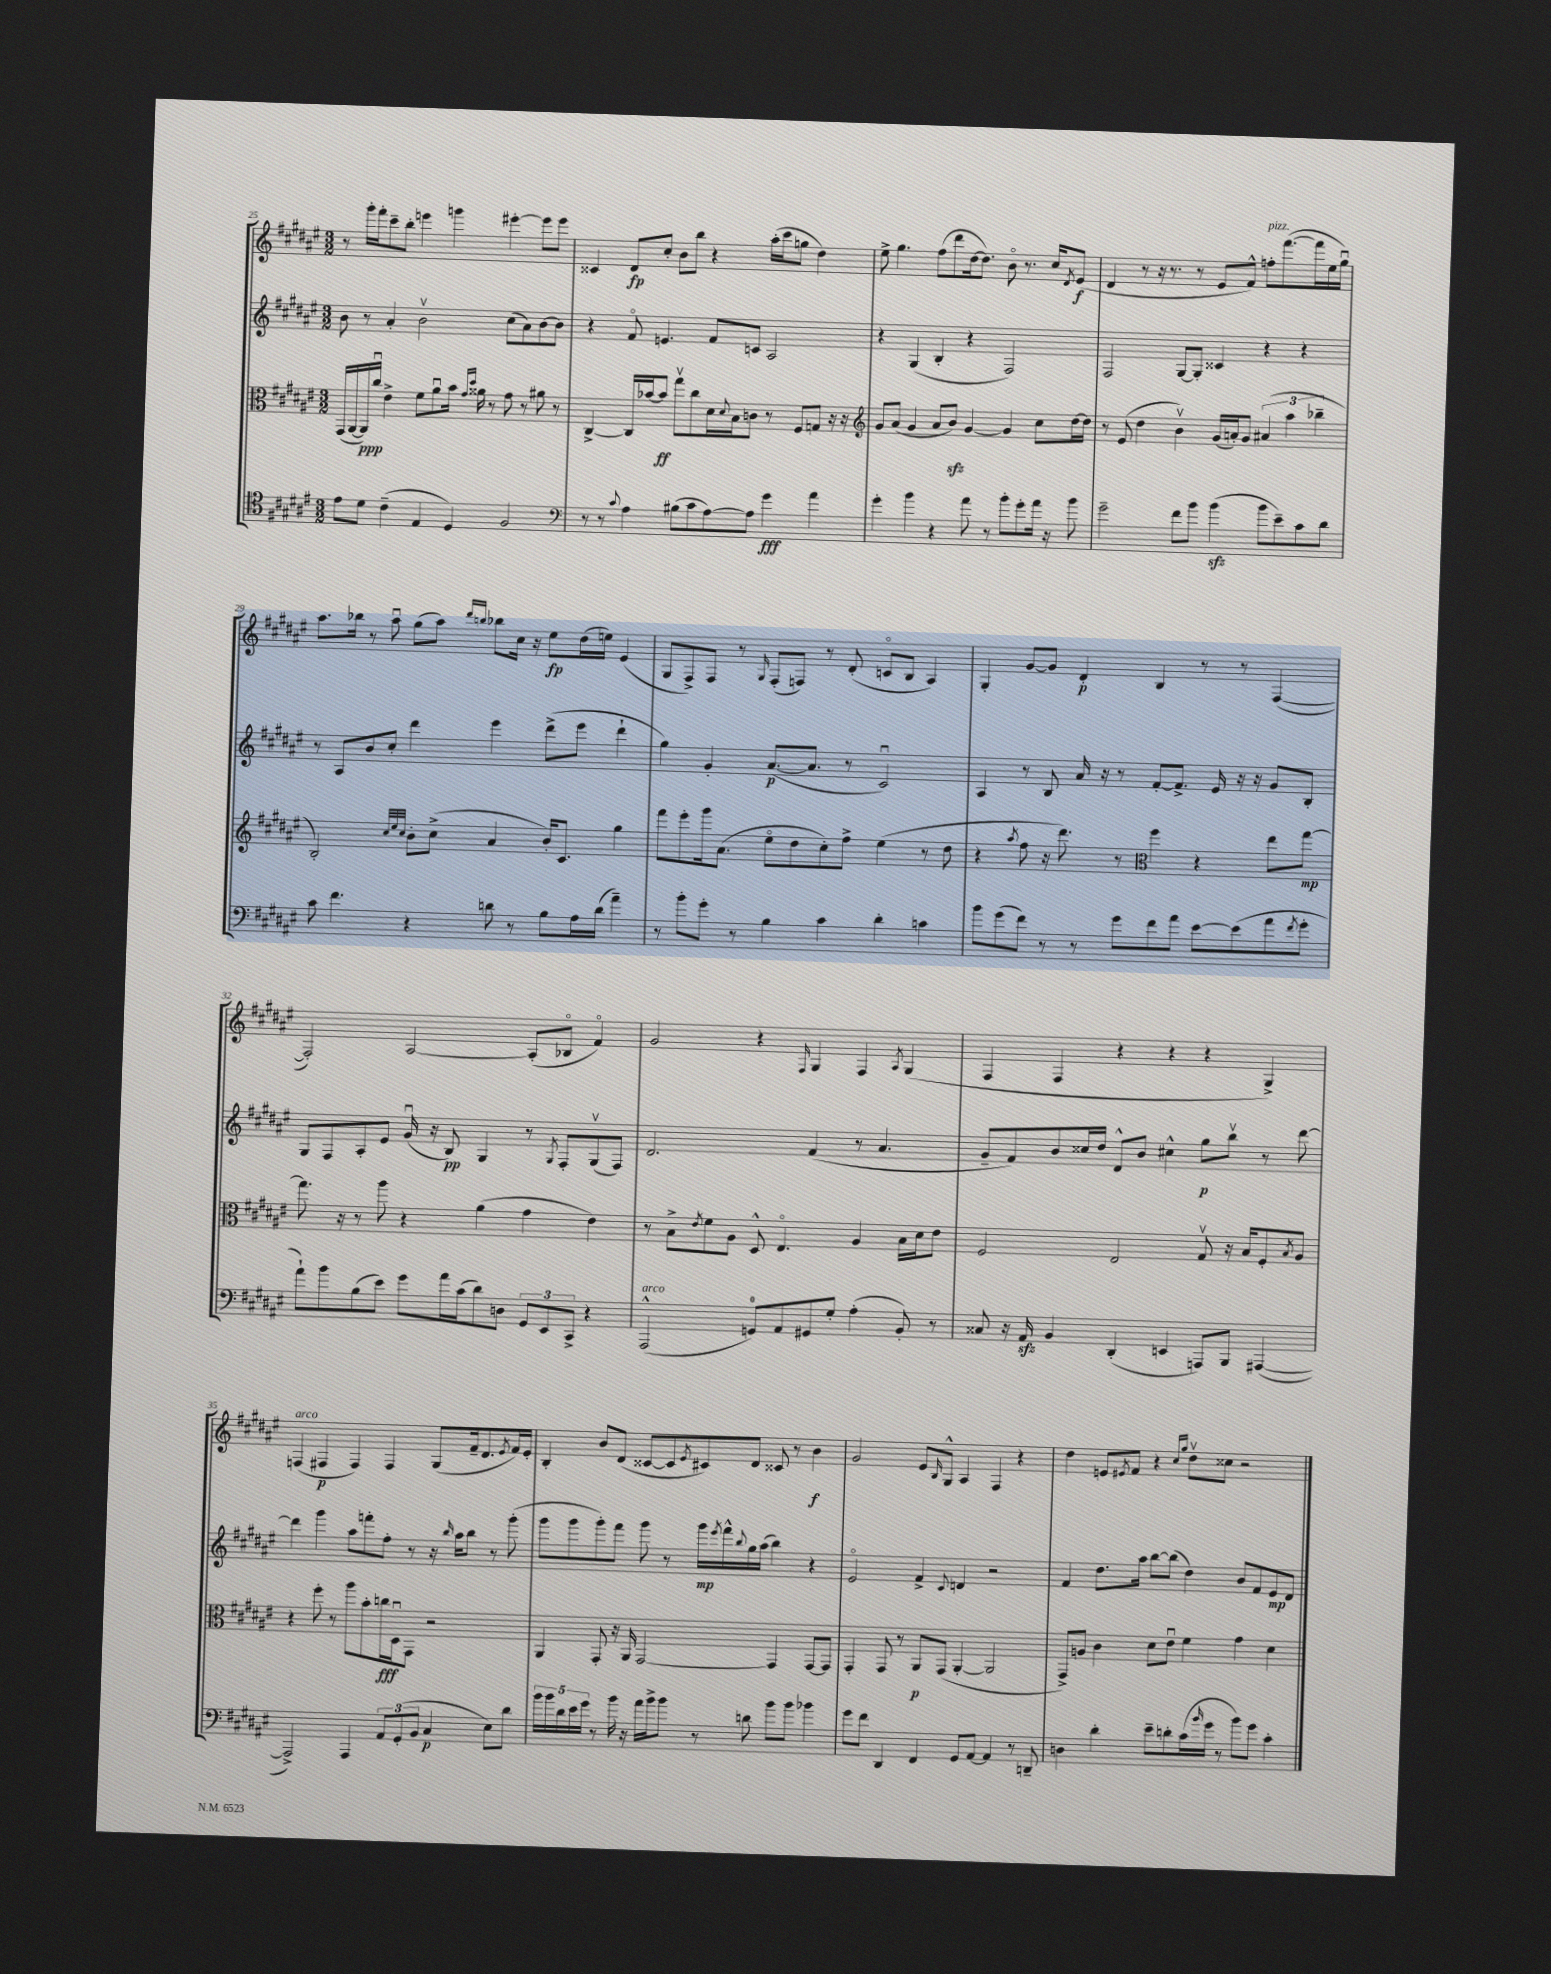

**kern	**kern	**kern	**kern
*staff4	*staff3	*staff2	*staff1
*clefC4	*clefC3	*clefG2	*clefG2
*k[f#c#g#d#a#e#]	*k[f#c#g#d#a#e#]	*k[f#c#g#d#a#e#]	*k[f#c#g#d#a#e#]
*M3/2	*M3/2	*M3/2	*M3/2
8e#	(16GG#	8b	8r
.	[16AA#	.	.
8d#	16AA#])	8r	16ggg#'
.	16cc#u	.	16fff#'
(4c#~	4e#^	4a#'	8ccc#~
.	.	.	8bb'
4E#	8f#	2bv	4eee
.	8a#u	.	.
4D#)	16b	.	4ggg
.	16qqg#	.	.
.	16qqdd#	.	.
.	16a##	.	.
.	8r	.	.
2F#	8g#	(8cc#	[4eee#'
.	8r	8a#)	.
.	8a#	[8b	8eee#]
.	8r	8b]	8eee#
=	=	=	=
*clefF4	*	*	*
8r	[4C#^	4r	4c##
8r	.	.	.
8qqc#	.	.	.
4A#	16C#]	8f#o	8d#
.	[16b-	.	.
.	8b-]	4.e	8cc#'
(8B#	8gg#v	.	8b
8c#	8cc#	.	8bb
[8A#)	16d#	8f#	4r
.	8qqd#	.	.
.	16B	.	.
8A#]	8c	8c	.
4g#	8r	2A#	(16aa#'
.	.	.	16ccc#
.	8F#	.	8gg
4a#	8G	.	4dd#)
.	16r	.	.
.	16r	.	.
=	=	=	=
*	*clefG2	*	*
4g#'	8g#	4r	8ee#^
.	(8a#	.	4.gg#
4b	4g#	(4G#	.
4r	8a#	4B'	(8ff#
.	8b)	.	8ddd#
8a#	[4g#	4r	[16dd#
.	.	.	8.dd#])
8r	.	.	.
8b'	4g#]	2F#)	8bo
8g#'	.	.	8.r
16a#	8cc#	.	.
16r	.	.	16cc#
.	.	.	8qd#
8b	[16dd#	.	(8e#
.	16dd#]	.	.
=	=	=	=
2g#~	8r	2F#	4d#
.	(8e#	.	.
.	4dd#	.	8r
.	.	.	16r
.	.	.	8.r
8f#	4bv)	[8G#	.
8b	.	8G#']	8r
(4b	(16g#	4c##	8e#
.	16a')	.	.
.	8g#	.	8f#^^)
8b	(6a#	4r	8ff'
8e#~)	.	.	([8.fff#
.	6aa#	.	.
8c#	.	4r	.
.	.	.	16fff#]
.	6bb-~	.	.
8d#	.	.	16ee#
.	.	.	16gg#u)
=	=	=	=
8c#	2B')	8r	8.aa#
4.f#	.	8A#	.
.	.	.	16bb-
.	.	8b	8r
.	.	8cc#'	8aa#u
.	32qqcc#	.	.
.	32qqee#	.	.
.	32qqcc#	.	.
4r	8b'	4ddd#	(8gg#
.	(8cc#^	.	8aa#)
.	.	.	16qqddd#
.	.	.	16qqbb
8d	4a#	4eee#	8bb-
8r	.	.	16cc#
.	.	.	16r
8B	16b')	(8ddd#^	8ee#
.	8.c#	.	.
16A#	.	8eee#	(16dd#
(16d	.	.	16ee)
4a#~)	4gg#	4ddd#`	(4e#
=	=	=	=
8r	8fff#	4gg#)	8G#
8b'	8eee#'	.	8F#^)
8g#'	16ggg#	4g#'	8F#
.	(8.a#	.	.
8r	.	.	8r
.	.	.	16qqG#
4B	8ee#o	([8.a#	(8F#'
.	8dd#	.	8F)
.	.	8.a#]	.
4c#	8cc#')	.	8r
.	8ff#^	8r	(8d#'
4d#'	(4ee#	2c#u)	8co
.	.	.	8B
4c	8r	.	4A#)
.	8dd#	.	.
=	=	=	=
8b	4r	4A#	4G#'
(8g#	.	.	.
.	8qaa#	.	.
8f#)	8ff#	8r	[8g#
8r	16r	8B	8g#]
.	8.ddd#)	.	.
8r	.	16a#	4d#'
.	.	16r	.
8g#	8r	8r	.
*	*clefC3	*	*
8f#	4ff#	[8f#'	4B
8a#	.	8.f#^]	.
[8e#	4r	.	8r
.	.	16e#	.
(8e#]	.	16r	8r
.	.	16r	.
8a#	8ee#	8g#	([4F#
8qf#	.	.	.
8g#'	[8gg#	8B'	.
=	=	=	=
8a#`)	8.gg#]	8G#	2F#'])
8b	.	8F#	.
.	16r	.	.
(8B	8r	8A#'	.
8e#)	8aa#	8e#	.
8g#	4r	(16g#u	[2A#
.	.	16r	.
16a#	.	8B)	.
(16c#	.	.	.
8d#)	(4a#	4G#	.
8D	.	.	.
12GG#	4g#	8r	(8A#']
12EE#	.	.	.
.	.	8qG#	.
.	.	8F#'	8B-o
12CC#^	.	.	.
4r	4e#)	(8G#v	4f#o)
.	.	8F#)	.
=	=	=	=
(2AAA#^^	8r	2.d#	2g#
.	8B^	.	.
.	8qe#	.	.
.	8f#	.	.
.	8A#	.	.
8GG)	8D#^^	.	4r
8AA#	4.E#o	.	.
.	.	.	16qqF#
8GG#	.	(4f#	4G#
8G#'	.	.	.
(4A#'	4A#	8r	4F#
.	.	4.a#	.
.	.	.	8qA#
8BB')	16B	.	(4G#
.	16d#	.	.
8r	8e#	.	.
=	=	=	=
8C##	2F#	8g#~	4F#
16r	.	8f#)	.
16AA#	.	.	.
4BB	.	8b	4F#
.	.	16cc##	.
.	.	16dd#	.
(4DD#'	2E#	8d#^^	4r
.	.	8b	.
4EE	.	4cc#^^	4r
8AAA)	8G#v	8gg#	4r
8BBB	16r	8bbv	.
.	16B	.	.
([4AAA#	8F#'	8r	4G#^)
.	8qB	.	.
.	8A#	[8ddd#	.
=	=	=	=
2AAA#^])	4r	4ddd#]	(4F
.	8ff#'	4ggg#	4F#
.	8r	.	.
4AAA#	8aa#	8aa#	4F#)
.	8b'	8fff'	.
12AA#	16cc	8ff#'	4F#
.	16D#u	.	.
(12GG#'	.	.	.
.	8GG#	8r	.
12BB	.	.	.
4C#	2r	16r	(8G#
.	.	16qqbb	.
.	.	16aa#	.
.	.	8bb	16f#~
.	.	.	8.d#
8E#)	.	8r	.
.	.	.	8qe#
8d#	.	(8ggg#'	16f#)
.	.	.	16e#'
=	=	=	=
20b	4AA#	8ggg#	4B'
20b	.	.	.
20d#	.	.	.
.	.	8ggg#	.
20e#	.	.	.
20g#	.	.	.
8r	8GG#'	8ggg#')	8b
16b	16r	8fff#	(8d#
16r	16AA#	.	.
16a#	[2GG#	8ggg#	[8c##
16b^	.	.	.
8b	.	8r	8c##]
.	.	.	8qe#
8r	.	16ggg#	8c#)
.	.	8qeee#	.
.	.	16fff#^^	.
.	.	8qqbb	.
8d	.	16gg#	8d#
.	.	(16aa#	.
8b	4GG#]	4bb)	8c##
8b	.	.	8r
4b-	[8GG#	4r	4b
.	8GG#]	.	.
=	=	=	=
8g#	4GG#'	2e#o	2g#
8f#	.	.	.
4DD#	8GG#	.	.
.	8r	.	.
4FF#	8AA#	4f#^	8e#
.	.	.	16qqB
.	(8GG#	.	8G#^^
.	.	8qqc#	.
8GG#	[4AA#'	4d	4A#
[8AA#	.	.	.
4AA#]	2AA#]	2r	4F#
8r	.	.	4r
8DD~	.	.	.
=	=	=	=
4D	8GG#^)	4f#	4dd#
.	8A	.	.
4d#'	4c#	8.dd#	8e
.	.	.	8qe#
.	.	.	8f#
.	.	16aa#	.
8e#~	8d#	[8bb	4r
8d'	8e#u	(8bb]	.
.	.	.	16qqcc#
.	.	.	16qqgg#
(16c#	4f#	4dd#)	8dd#v
16qqb	.	.	.
16g#	.	.	.
8r	.	.	8cc##
8b)	4g#	8b	2r
8g#	.	8f#	.
4c#'	4d#	8e#	.
.	.	8d#	.
==	==	==	==
*-	*-	*-	*-
